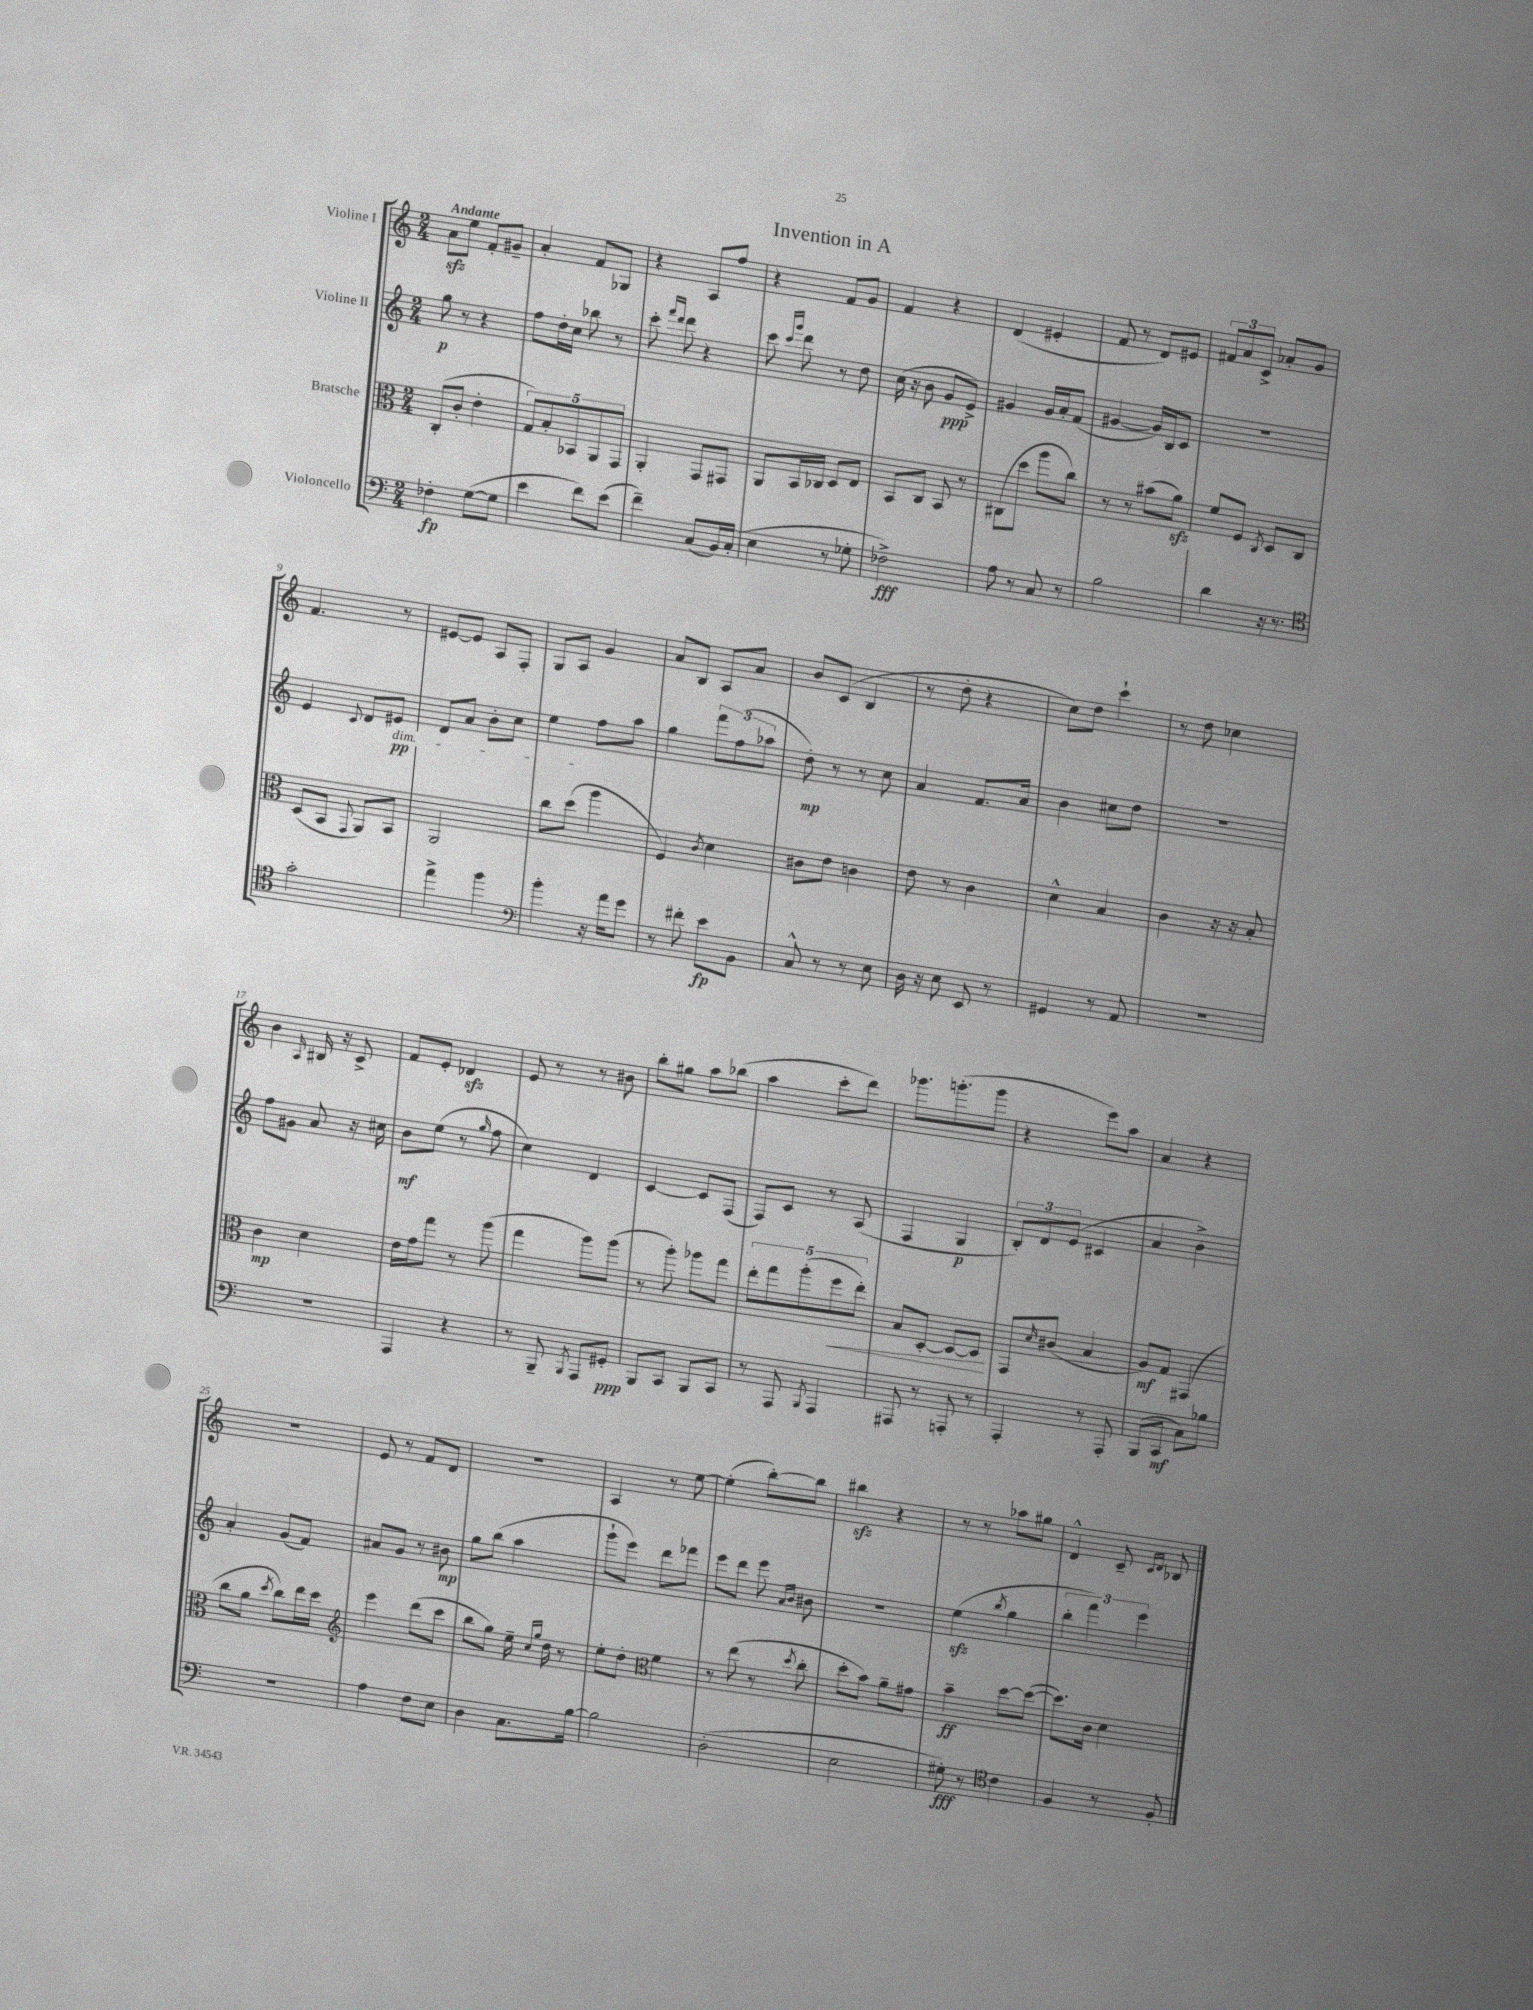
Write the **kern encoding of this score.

**kern	**kern	**kern	**kern
*staff4	*staff3	*staff2	*staff1
*clefF4	*clefC3	*clefG2	*clefG2
*k[]	*k[]	*k[]	*k[]
*M2/4	*M2/4	*M2/4	*M2/4
4F-'\	(8C'/L	8gg\	8a\L
.	8c'/J	8r	8ee\J
([8G\L	4e'\	4r	8f'/L
8G\]J	.	.	8g#~/J
=	=	=	=
4e\	10G/L)	8ff\L	4a'/
.	10B'/	.	.
.	.	16dd'\L	.
.	.	16cc\JJ	.
.	10BB-/	.	.
8f\L)	.	8bb-\	8f/L
.	10AA/	.	.
(8e\J	.	8r	8G-/J
.	10GG/J	.	.
=	=	=	=
4f~\)	4AA'/	8ccc'\	4r
.	.	16qqfff/LL	.
.	.	16qqddd/JJ	.
.	.	8ddd\	.
(8C/L	8GG/L	4r	8A/L
16BB/L)	8GG#/J	.	8ff/J
(16C'/JJ	.	.	.
=	=	=	=
4E\	8AA/L	8ccc\	4r
.	.	16qqccc/LL	.
.	.	16qqggg/JJ	.
.	16BB/L	8ddd\	.
.	16C-/JJ	.	.
8r	8D/L	8r	8f/L
8G-'\	8E/J	8dd\	8g/J
=	=	=	=
2F-^\)	8BB/L	(16cc\	4f/
.	.	16r	.
.	8C/J	8b\	.
.	8BB/	8g/L	4r
.	8r	8e^/J)	.
=	=	=	=
8A\	(8C#\L	4g#/	(4d/
8r	8dd\J	.	.
8C/	8aa\L	16g#/LL	4e#'/
.	.	16a'/J	.
8r	8cc\J)	(8f/J	.
=	=	=	=
2B\	8r	[4g#/	8f/
.	8r	.	8r
.	(8b#\L	16g#/]LL)	8d/L)
.	.	16B/J	.
.	8a\J)	8c/J	8e#/J
=	=	=	=
4d\	8f/L	2r	12f#/L
.	.	.	12a/
.	8F/J	.	.
.	.	.	12c^/J
.	8qC/	.	.
16r	8D/L	.	8a-'/L
8.r	.	.	.
.	8C/J	.	8g/J
=	=	=	=
*clefC4	*	*	*
2g'\	(8D/L	4e/	4.f/
.	8BB/J	.	.
.	8qqGG/	8qqc/	.
.	8AA/L)	8d/L	.
.	8BB/J	8e#/J	8r
=	=	=	=
4ee^\	2AA/	8d/L	[8e#/L
.	.	8a/J	8e#/]J
4ff\	.	8b'\L	8A/L
.	.	8cc\J	8F'/J
=	=	=	=
*clefF4	*	*	*
4b'\	8cc\L	4ee\	8G/L
.	(8dd\J	.	8A/J
16r	4aa\	8ff\L	4g/
16a\LK	.	.	.
8g\J	.	8aa\J	.
=	=	=	=
8r	4F/)	4gg\	8a/L
8f#'\	.	.	8B/J
.	8qc/	.	.
8e\L	4d\	12fff\L	8A/L
.	.	(12ff\	.
8BB\J	.	.	8a/J
.	.	12aa-\J	.
=	=	=	=
8C^^/	8c#\L	8dd'\)	8b/L
8r	8e\J	8r	(8c/J
8r	4c\	8r	4B/
8E\	.	8cc\	.
=	=	=	=
16D\	8e\	4a/	8r
16r	.	.	.
8E\	8r	.	8dd'\
8EE/	4c\	8.f/L	4r
8r	.	.	.
.	.	16a/Jk	.
=	=	=	=
4GG#/	4d^^\	4b\	8cc\L)
.	.	.	8dd\J
8r	4B/	8cc#\L	4ccc`\
8AA/	.	8dd\J	.
=	=	=	=
2r	4c\	2r	8r
.	.	.	8dd\
.	16r	.	4cc-\
.	16r	.	.
.	8B'/	.	.
=	=	=	=
2r	4c\	8ff\L	4b\
.	.	8g#\J	.
.	.	.	16qqA/
.	4d\	8a/	16B#/
.	.	.	16r
.	.	16r	8c^/
.	.	16cc#\	.
=	=	=	=
4AAA/	16e\LL	8b\L	8f/L
.	16g\J	.	.
.	8gg\J	(8ee\J	8e'/J
4r	8r	8r	4d-/
.	.	16qqgg/	.
.	(8aa\	8ff\	.
=	=	=	=
8r	4gg\	4cc\)	8e/
8BBB~/	.	.	8r
8qBBB/	.	.	.
8AAA/L	8aa\L)	4d/	8r
8GG#'/J	(8aa\J	.	8b#\
=	=	=	=
8BBB/L	8r	[4c/	8bb'\L
8CC/J	8aa'\)	.	8gg#\J
8BBB/L	8aa-\L	8c/]L	8aa\L
8CC/J	8gg\J	(8F/J	(8bb-\J
=	=	=	=
8r	10ee'\L	8F/L)	4aa\
.	10gg\	.	.
8AAA/	.	8c/J	.
.	(10aa'\	.	.
8qBBB/	.	.	.
4AAA/	.	8r	8ccc'\L
.	10ff\	.	.
.	.	(8A/	8ddd\J)
.	10ee'\J)	.	.
=	=	=	=
8AAA#/	8B/L	4F/	8.ggg-\L
8r	[8D'/J	.	.
.	.	.	(8.ggg'\
8AAA'/	8D/_L	4G/	.
8r	8D/]J	.	8ggg\J
=	=	=	=
4AAA'/	8GG/L	12B'/L)	4r
.	.	12d/	.
.	16qqd/	.	.
.	(8c#/J	.	.
.	.	(12e/J	.
8r	4B/	4c#/	8eee\L)
8AAA'/	.	.	8aa\J
=	=	=	=
(8BBB/L	8A/L)	4a/	4a/
8CC/J	8G/J	.	.
8C\L)	(4GG#/	4b^\)	4r
8B-\J	.	.	.
=	=	=	=
2r	8cc\L	4a'/	2r
.	8a\J	.	.
.	8qdd/	.	.
.	8cc\L)	(8g/L	.
.	16ee\L	8f/J)	.
.	16dd\JJ	.	.
=	=	=	=
*	*clefG2	*	*
4A\	4eee\	8a#/L	8e/
.	.	8g/J	8r
8F\L	(8ddd\L	8r	8f/L
8E\J	8ccc\J	8b#\	8d/J
=	=	=	=
4D\	8bb\L	8gg\L	2r
.	8gg\J)	(8bb\J	.
8.C\L	16ee~\	4aa\	.
.	16qqcc/LL	.	.
.	16qqgg/JJ	.	.
.	16dd\	.	.
.	8r	.	.
[16B\Jk	.	.	.
=	=	=	=
2B\]	8ee'\L	8ggg`\L	4A/
.	8dd'\J	8eee\J)	.
*	*clefC3	*	*
.	4f\	8ddd\L	8r
.	.	8fff-\J	[8ee\
=	=	=	=
(2D'\	8r	8eee\L	(4ee'\]
.	(8ee\	8ddd\J	.
.	8r	8eee\	[8bb'\L)
.	.	16qqa/LL	.
.	8qdd/	16qqb/JJ	.
.	8cc'\	8b#\	8bb\]J
=	=	=	=
2E\	8dd'\L	2r	4bb#\
.	8b\J)	.	.
.	8a~\L	.	4r
.	8g#\J	.	.
=	=	=	=
8G#'\)	4b~\	(4ee\	8r
8r	.	.	8r
*clefC4	*	*	*
.	.	8qbb/	.
4c\	[8dd\L	4gg\	8aa-\L
.	(8dd\_J	.	8gg#\J
=	=	=	=
4F/	8.dd\]L)	6bb'\	4d^^/
.	.	6fff\)	.
.	16c\Jk	.	.
8r	4d\	.	8c~/
.	.	6eee\	.
.	.	.	16qqc/LL
.	.	.	16qqd/JJ
8F'/	.	.	8B-/
==	==	==	==
*-	*-	*-	*-
